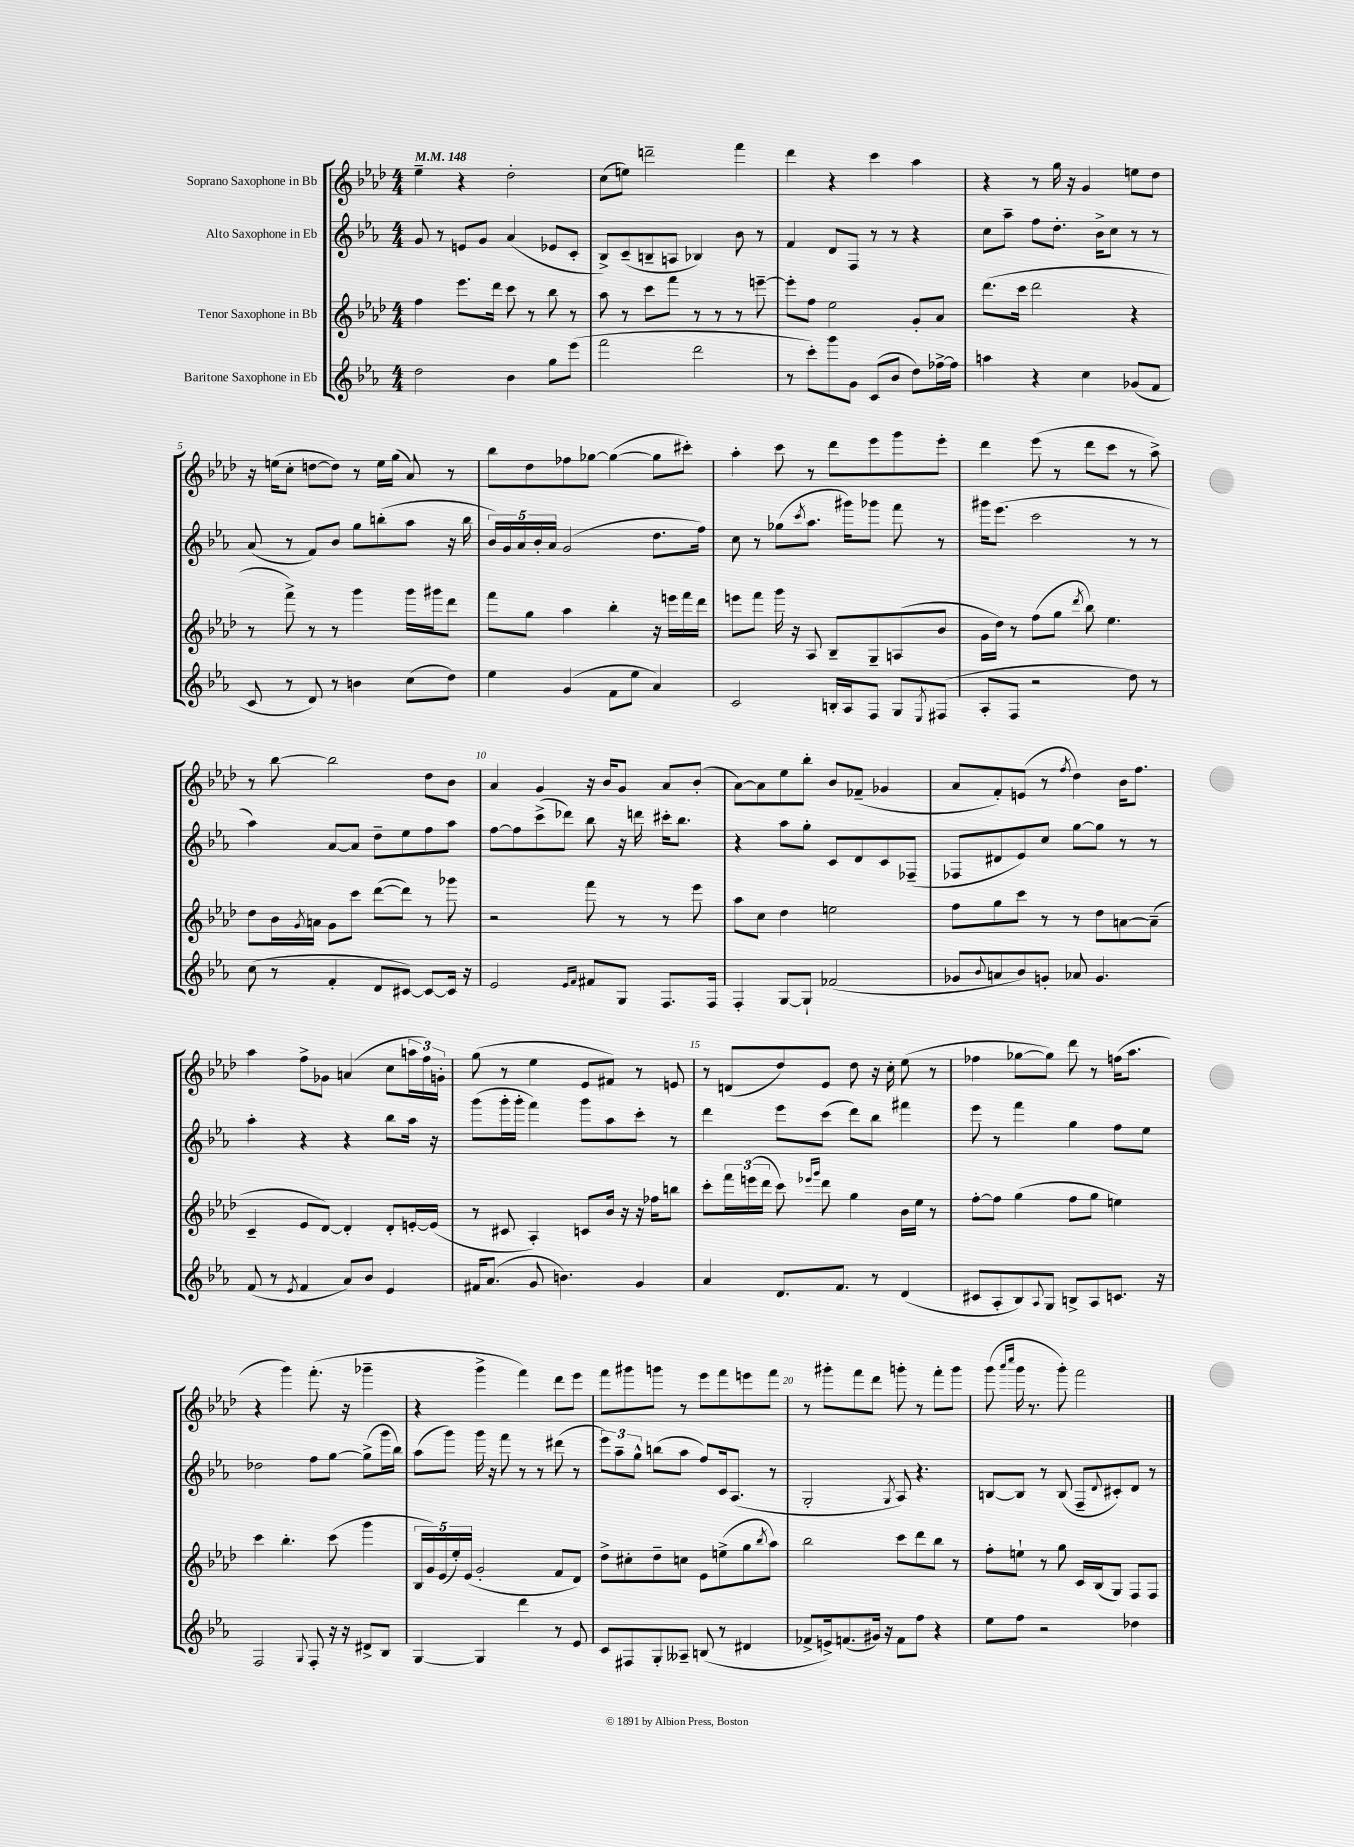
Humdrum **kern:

**kern	**kern	**kern	**kern
*staff4	*staff3	*staff2	*staff1
*clefG2	*clefG2	*clefG2	*clefG2
*k[b-e-a-]	*k[b-e-a-d-]	*k[b-e-a-]	*k[b-e-a-d-]
*M4/4	*M4/4	*M4/4	*M4/4
*MM148	*MM148	*MM148	*MM148
2dd	4ff	8g	4ee-~
.	.	8r	.
.	8.eee-	8e	4r
.	.	8g	.
.	16ddd-	.	.
4b-	8ccc	(4a-	2dd-'
.	8r	.	.
8gg	8bb-	8e-	.
(8eee-	8r	8c'	.
=	=	=	=
2fff	8aa-	8B-^)	(8cc
.	8r	(8c~	8ee)
.	8ccc	8B~	2ddd~
.	8fff	8A	.
2ddd	8r	4B-)	.
.	8r	.	.
.	8r	8b-	4fff
.	[8eee~	8r	.
=	=	=	=
8r	8eee']	4f	4ddd-
8ccc')	8ff	.	.
8ggg	2ee-	8d	4r
8g	.	8F	.
(8c	.	8r	4ccc
8b-	.	8r	.
8dd)	8g'	4r	4aa-
[16ff-^	8a-	.	.
16ff-]	.	.	.
=	=	=	=
4aa	(8.ddd-	8cc	4r
.	.	8aa-~	.
.	16ccc	.	.
4r	2ddd-	8ff	8r
.	.	8.dd'	16gg
.	.	.	16r
4cc	.	.	4g
.	.	16b-^	.
.	.	8cc	.
(8g-	4r	8r	8ee
8f	.	8r	8dd-
=	=	=	=
8c	8r	(8a-	16r
.	.	.	(16ee
8r	8fff^)	8r	8cc'
8d)	8r	8f)	[8dd
8r	8r	8b-	8dd])
4b	4ggg	8gg	8r
.	.	(8bb'	16ee
.	.	.	(16gg
(8cc	16ggg	8aa-	8a-)
.	16ggg#	.	.
8dd)	8ddd-	16r	8r
.	.	16bb	.
=	=	=	=
4ee-	8fff	20b-)	8bb-
.	.	20g	.
.	.	20a-	.
.	8gg	.	8dd-
.	.	20b-'	.
.	.	20a-	.
(4g	4aa-	(2g	8ff-
.	.	.	[8gg-
8f	4bb-'	.	(4gg-_
8ee-	.	.	.
4a-)	16r	8.dd	8gg-]
.	16eee	.	.
.	16fff	.	8ccc#')
.	16ddd-	16ff)	.
=	=	=	=
2c	8eee	8cc	4aa-'
.	8fff	8r	.
.	16ggg	(8gg-	8ccc
.	16r	.	.
.	.	8qccc	.
.	8A-	8.aa-	8r
16B'	8B-~	.	8ddd-
16A-	.	16ggg#)	.
8F	8G~	8ggg-	8eee-
8G	(8A	8fff	8ggg
8qE-	.	.	.
(8F#	8b-	8r	8eee-'
=	=	=	=
8A-'	16g	16ggg#	4ddd-
.	16dd-)	(8.eee-	.
8F	8r	.	.
2r	(8ff	2ccc	(8eee-
.	8gg	.	8r
.	8qddd-	.	.
.	8bb-)	.	8ddd-
.	4.ee-	.	8ccc
8dd)	.	8r	8r
8r	.	8r	8aa-^)
=	=	=	=
(8cc	8dd-	4aa-)	8r
8r	16b-	.	[8bb-
.	8qg	.	.
.	16a	.	.
4f'	8g	[8a-	2bb-]
.	8ccc	8a-]	.
8d	([8ddd-	8dd~	.
[8c#)	8ddd-])	8ee-	.
8c#_	8r	8ff	8dd-
16c#]	8ggg-	8aa-	8b-
16r	.	.	.
=	=	=	=
2e-	2r	[8ff	4a-
.	.	8ff]	.
.	.	(8ccc^	4g
.	.	8ddd-)	.
16qqe-	.	.	.
16qqf	.	.	.
8f#	8fff	8bb-	16r
.	.	.	16b-
8G	8r	16r	8g
.	.	16ddd	.
8.F	8r	16ccc#'	8a-
.	.	8.bb-	.
.	8eee-	.	(8b-'
16F	.	.	.
=	=	=	=
4F'	8aa-	4r	[8a-)
.	8cc	.	8a-]
[8G	4dd-	8aa-	8ee-
8G`]	.	8gg'	8bb-'
(2f-	2ee	8c	8b-
.	.	8d	(8f-~
.	.	8c	4g-
.	.	(8F-~	.
=	=	=	=
8g-	8ff	8F-	8a-
8qqb-	.	.	.
8a	8gg	8d#	8f')
8b-)	8ccc	8e-)	(8e
8g'	8r	8cc	8r
.	.	.	8qff
8a-	8r	[8gg	4dd-)
4.g	8dd-	8gg]	.
.	[8a	8r	16b-
.	.	.	8.ff
.	(8a~]	8r	.
=	=	=	=
(8f	4c~	4aa-'	4aa-
8r	.	.	.
8qe-	.	.	.
4f	8e-	4r	8ff^
.	[8d-)	.	8g-
8a-)	4d-']	4r	(4a
8b-	.	.	.
4e-	8d-'	8bb-	8cc
.	[16e'	16aa-	24aa
.	.	.	24ff)
.	(16e]	16r	.
.	.	.	24g'
=	=	=	=
16f#	8r	(8ggg	(8gg
(8.a-	.	.	.
.	8c#	16ggg'	8r
.	.	16ggg'	.
8g	4A-')	4fff)	4ee-
4.b)	.	.	.
.	8c	8ggg	8e-
.	16b-	8aa-	8f#)
.	16r	.	.
4g	16r	8ccc'	8r
.	16ff-	.	.
.	8bb	8r	8e
=	=	=	=
4a-	8ccc'	4ddd	8r
.	24fff	.	(8d
.	(24eee	.	.
.	24ddd-	.	.
8.d	8ccc)	8eee-	8dd-)
.	16qqeee-	.	.
.	16qqggg	.	.
.	8ddd-	(8ccc	8e-
8.f	.	.	.
.	4gg	8ddd)	8dd-
8r	.	8bb-	16r
.	.	.	16cc'
(4d	16b-	4fff#	(8ee-
.	16ee-	.	.
.	8r	.	8r
=	=	=	=
8c#	[8ff'	8eee-	4ff-
8A-'	8ff]	8r	.
8B-)	(4gg	4fff	[8gg-
8qqA-	.	.	.
8G	.	.	8gg-])
8B^	8ff	4gg	8ddd-
8A-	8gg	.	8r
8.c	4ee)	8ff	(16ff
.	.	.	8.aa-
.	.	8ee-	.
16r	.	.	.
=	=	=	=
2F	4ccc	2dd-	4r
.	4.bb-'	.	4ggg)
8qqG	.	.	.
8F'	.	8ff	(8.fff'
16r	(8ccc	[8gg	.
16r	.	.	16r
8d#^	4ggg	(8gg^]	4ggg-~
8B-	.	16ggg	.
.	.	16bb-)	.
=	=	=	=
[4G	20B-	(8aa-	4r
.	20g)	.	.
.	(20e-	.	.
.	.	8ggg)	.
.	20ee-')	.	.
.	(20e-	.	.
4G]	2g'	16ggg	4ggg^
.	.	16r	.
.	.	8fff	.
4ddd	.	8r	4fff)
.	.	8r	.
8r	8f	(8ddd#	8ddd-
8e-	8d-)	8r	8eee-
=	=	=	=
8c	8dd-^	12eee-)	8fff
.	.	12aa-~	.
8F#	8cc#'	.	8ggg#
.	.	12gg^^	.
8G'	8dd-~	(8bb	8ggg
8A--~	8cc	8aa-	8r
(8B	8e-	8ff)	8eee-
8r	(8ee^	16c	8fff
.	.	(8.A-	.
4d#	8gg	.	8eee
.	8qbb-	.	.
.	8aa-)	8r	8fff
=	=	=	=
8f-^	2bb-	2G'	8r
16e^)	.	.	8ggg#'
(8.f	.	.	.
.	.	.	8fff
16g#)	.	.	8ddd-
16r	.	.	.
.	.	8qG	.
8f	8ccc	8A-)	8ggg'
8ff	8ddd-	4.r	8r
4r	8bb-	.	8fff'
.	8r	.	8ggg
=	=	=	=
8ee-	8ff'	[8B	(8ggg
.	.	.	16qqaaa-
.	.	.	16qqcccc
8ff	8ee`	8B]	16ggg
.	.	.	8.r
2r	8r	8r	.
.	8gg	(8B	8ggg')
.	16c	8F~	2fff
.	(16B-	.	.
.	.	8qqd	.
.	8G)	8c#')	.
4dd-	8F	8d	.
.	8F	8r	.
==	==	==	==
*-	*-	*-	*-
